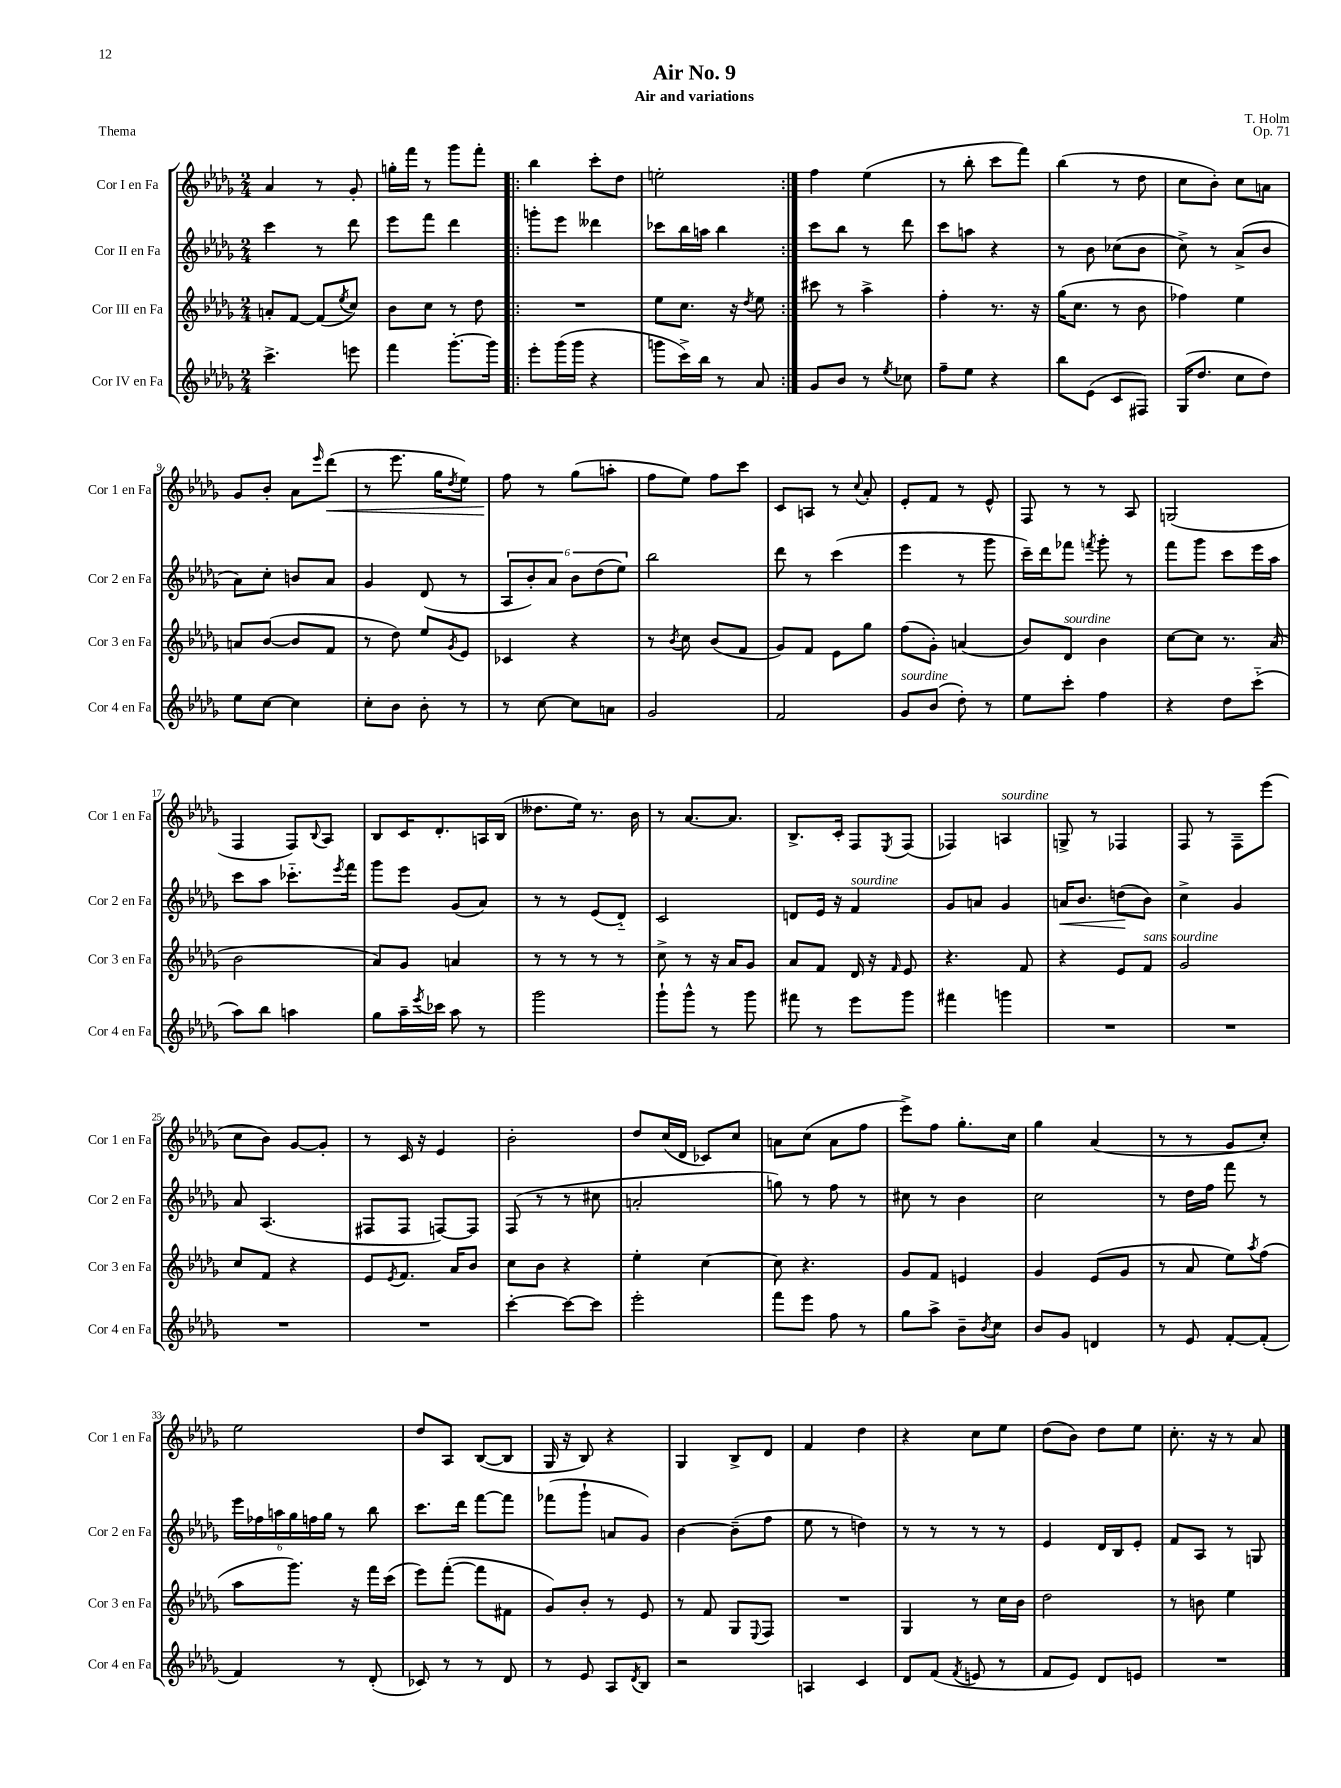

**kern	**kern	**kern	**kern
*staff4	*staff3	*staff2	*staff1
*clefG2	*clefG2	*clefG2	*clefG2
*k[b-e-a-d-g-]	*k[b-e-a-d-g-]	*k[b-e-a-d-g-]	*k[b-e-a-d-g-]
*M2/4	*M2/4	*M2/4	*M2/4
4.ccc^	8a'	4ccc	4a-
.	[8f	.	.
.	(8f]	8r	8r
.	8qee-	.	.
8eee	8cc)	8ddd-	8g-'
=	=	=	=
4fff	8b-	8eee-	16gg'
.	.	.	16fff
.	8cc	8fff	8r
[8.ggg-'	8r	4ddd-	8ggg-
.	8dd-	.	8fff'
16ggg-]	.	.	.
=!|:	=!|:	=!|:	=!|:
8eee-'	2r	8ggg'	4bb-
(16ggg-	.	8eee-	.
16ggg-	.	.	.
4r	.	4ddd--	8ccc'
.	.	.	8dd-
=	=	=	=
8ggg	8ee-	8ccc-	2ee'
16ccc^)	8.cc	16bb-	.
16bb-	.	16aa	.
8r	.	4bb-	.
.	16r	.	.
.	8qdd-	.	.
8a-	8ee-	.	.
=:|!	=:|!	=:|!	=:|!
8g-	8ccc#	8ccc	4ff
8b-	8r	8bb-	.
8r	4aa-^	8r	(4ee-
8qee-	.	.	.
8cc-	.	8ddd-	.
=	=	=	=
8ff~	4ff'	8ccc	8r
8ee-	.	8aa	8bb-'
4r	8.r	4r	8ccc
.	.	.	8fff)
.	16r	.	.
=	=	=	=
8bb-	(16gg-	8r	(4bb-
.	8.cc	.	.
(8e-	.	8b-	.
8c	8r	(8cc-	8r
8F#)	8b-	8b-	8dd-
=	=	=	=
(16G-	4ff-)	8cc^)	8cc
8.dd-	.	.	.
.	.	8r	8b-')
8cc	4ee-	(8a-^	8cc
8dd-)	.	8b-	8a
=	=	=	=
8ee-	8a	8a-)	8g-
[8cc	([8b-	8cc'	8b-'
4cc]	8b-]	8b	8a-
.	.	.	16qqeee-
.	8f	8a-	(8ddd-
=	=	=	=
8cc'	8r	4g-	8r
8b-	8dd-)	.	8.eee-
8b-'	8ee-	(8d-	.
.	.	.	16gg-
.	8qg-	.	8qdd-
8r	8e-	8r	8ee-)
=	=	=	=
8r	4c-	12A-	8ff
.	.	12b-')	.
[8cc	.	.	8r
.	.	12a-	.
8cc]	4r	12b-	(8gg-
.	.	(12dd-	.
8a	.	.	8aa'
.	.	12ee-)	.
=	=	=	=
2g-	8r	2bb-	8ff
.	8qb-	.	.
.	8cc	.	8ee-)
.	(8b-	.	8ff
.	8f	.	8ccc
=	=	=	=
2f	8g-)	8ddd-	8c
.	8f	8r	8A
.	8e-	(4ccc	8r
.	.	.	8qqcc
.	8gg-	.	8a-'
=	=	=	=
8g-	(8ff	4eee-	8e-'
(8b-	8g-')	.	8f
8dd-')	(4a	8r	8r
8r	.	8ggg-	8e-^^
=	=	=	=
8ee-	8b-)	16ccc~)	8F
.	.	16ddd-	.
8ccc'	8d-	8fff-	8r
.	.	8qfff	.
4ff	4b-	8ggg-'	8r
.	.	8r	8A-
=	=	=	=
4r	[8cc	8fff	(2G
.	8cc]	8ggg-	.
8dd-	8.r	8ccc	.
(8ccc'~	.	16eee-	.
.	(16a-	16aa-	.
=	=	=	=
8aa-)	2b-	8ccc	4F
8bb-	.	8aa-	.
4aa	.	8.ccc-'~	8F)
.	.	.	8qqB-
.	.	.	8A-
.	.	8qeee-	.
.	.	16fff	.
=	=	=	=
8gg-	8a-)	8ggg-	8B-
16aa-~	8g-	8eee-	16c
8qeee-	.	.	.
16ccc-	.	.	8.d-'
8aa-	4a	(8g-	.
8r	.	8a-)	16A
.	.	.	(16B-
=	=	=	=
2ggg-	8r	8r	8.dd--
.	8r	8r	.
.	.	.	16ee-)
.	8r	(8e-	8.r
.	8r	8d-'~)	.
.	.	.	16b-
=	=	=	=
8ggg-`	8cc^	2c	8r
8ggg-^^	8r	.	[8.a-
8r	16r	.	.
.	16a-	.	8.a-]
8ggg-	8g-	.	.
=	=	=	=
8fff#	8a-	8d	8.B-^
8r	8f	16e-	.
.	.	16r	16c'
8eee-	16d-	4f	8F
.	16r	.	.
.	16qqf	.	8qE-
8ggg-	8e-	.	(8F
=	=	=	=
4fff#	4.r	8g-	4F-)
.	.	8a	.
4ggg	.	4g-	4A
.	8f	.	.
=	=	=	=
2r	4r	16a	8G^
.	.	8.b-	.
.	.	.	8r
.	8e-	(8dd	4F-
.	8f	8b-)	.
=	=	=	=
2r	2g-	4cc^	8F
.	.	.	8r
.	.	4g-	8F~
.	.	.	(8eee-
=	=	=	=
2r	8cc	8a-	8cc
.	8f	(4.A-	8b-)
.	4r	.	[8g-
.	.	.	8g-']
=	=	=	=
2r	8e-	8F#	8r
.	8qe-	.	.
.	8.f	8F#	16c
.	.	.	16r
.	.	[8F)	4e-
.	16a-	.	.
.	8b-	8F]	.
=	=	=	=
[4ccc'	8cc	(8F	2b-'
.	8b-	8r	.
8ccc_	4r	8r	.
8ccc]	.	8cc#	.
=	=	=	=
2eee-'	4ee-'	2a'	8dd-
.	.	.	(16cc
.	.	.	16d-
.	[4cc	.	8c-)
.	.	.	8cc
=	=	=	=
8fff	8cc]	8gg)	8a
8eee-	4.r	8r	(8cc
8ff	.	8ff	8a
8r	.	8r	8ff
=	=	=	=
8gg-	8g-	8cc#	8eee-^)
8aa-^	8f	8r	8ff
8b-~	4e	4b-	8.gg-'
8qb-	.	.	.
8cc	.	.	.
.	.	.	16cc
=	=	=	=
8b-	4g-	2cc	4gg-
8g-	.	.	.
4d	(8e-	.	(4a-
.	8g-	.	.
=	=	=	=
8r	8r	8r	8r
8e-	8a-	16dd-	8r
.	.	16ff	.
[8f'	8ee-)	8fff	8g-
.	8qaa-	.	.
(8f']	(8ff	8r	8cc')
=	=	=	=
4f)	8aa-	24eee-	2ee-
.	.	24ff-	.
.	.	24aa	.
.	8.ggg-)	24gg-	.
.	.	24ff	.
.	.	24gg-	.
8r	.	8r	.
.	16r	.	.
(8d-'	16fff	8bb-	.
.	(16ccc	.	.
=	=	=	=
8c-)	8eee-)	8.ccc	8dd-
8r	([8fff'	.	8A-
.	.	16ddd-	.
8r	8fff]	[8fff	([8B-
8d-	8f#	8fff]	8B-]
=	=	=	=
8r	8g-)	(8fff-	16G-
.	.	.	16r
8e-	8b-'	8ggg-`	8B-)
8A-	8r	8a	4r
8qd-	.	.	.
8B-	8e-	8g-)	.
=	=	=	=
2r	8r	[4b-	4G-
.	8f	.	.
.	8G-	(8b-~]	8B-^
.	8qqE-	.	.
.	8F	8ff	8d-
=	=	=	=
4A	2r	8ee-	4f
.	.	8r	.
4c	.	4dd)	4dd-
=	=	=	=
8d-	4G-	8r	4r
(8f	.	8r	.
8qf	.	.	.
8e	8r	8r	8cc
8r	16cc	8r	8ee-
.	16b-	.	.
=	=	=	=
8f	2dd-	4e-	(8dd-
8e-)	.	.	8b-)
8d-	.	16d-	8dd-
.	.	16B-	.
8e	.	8e-'	8ee-
=	=	=	=
2r	8r	8f	8.cc'
.	8b	8A-	.
.	.	.	16r
.	4ee-	8r	8r
.	.	8G	8a-
==	==	==	==
*-	*-	*-	*-
